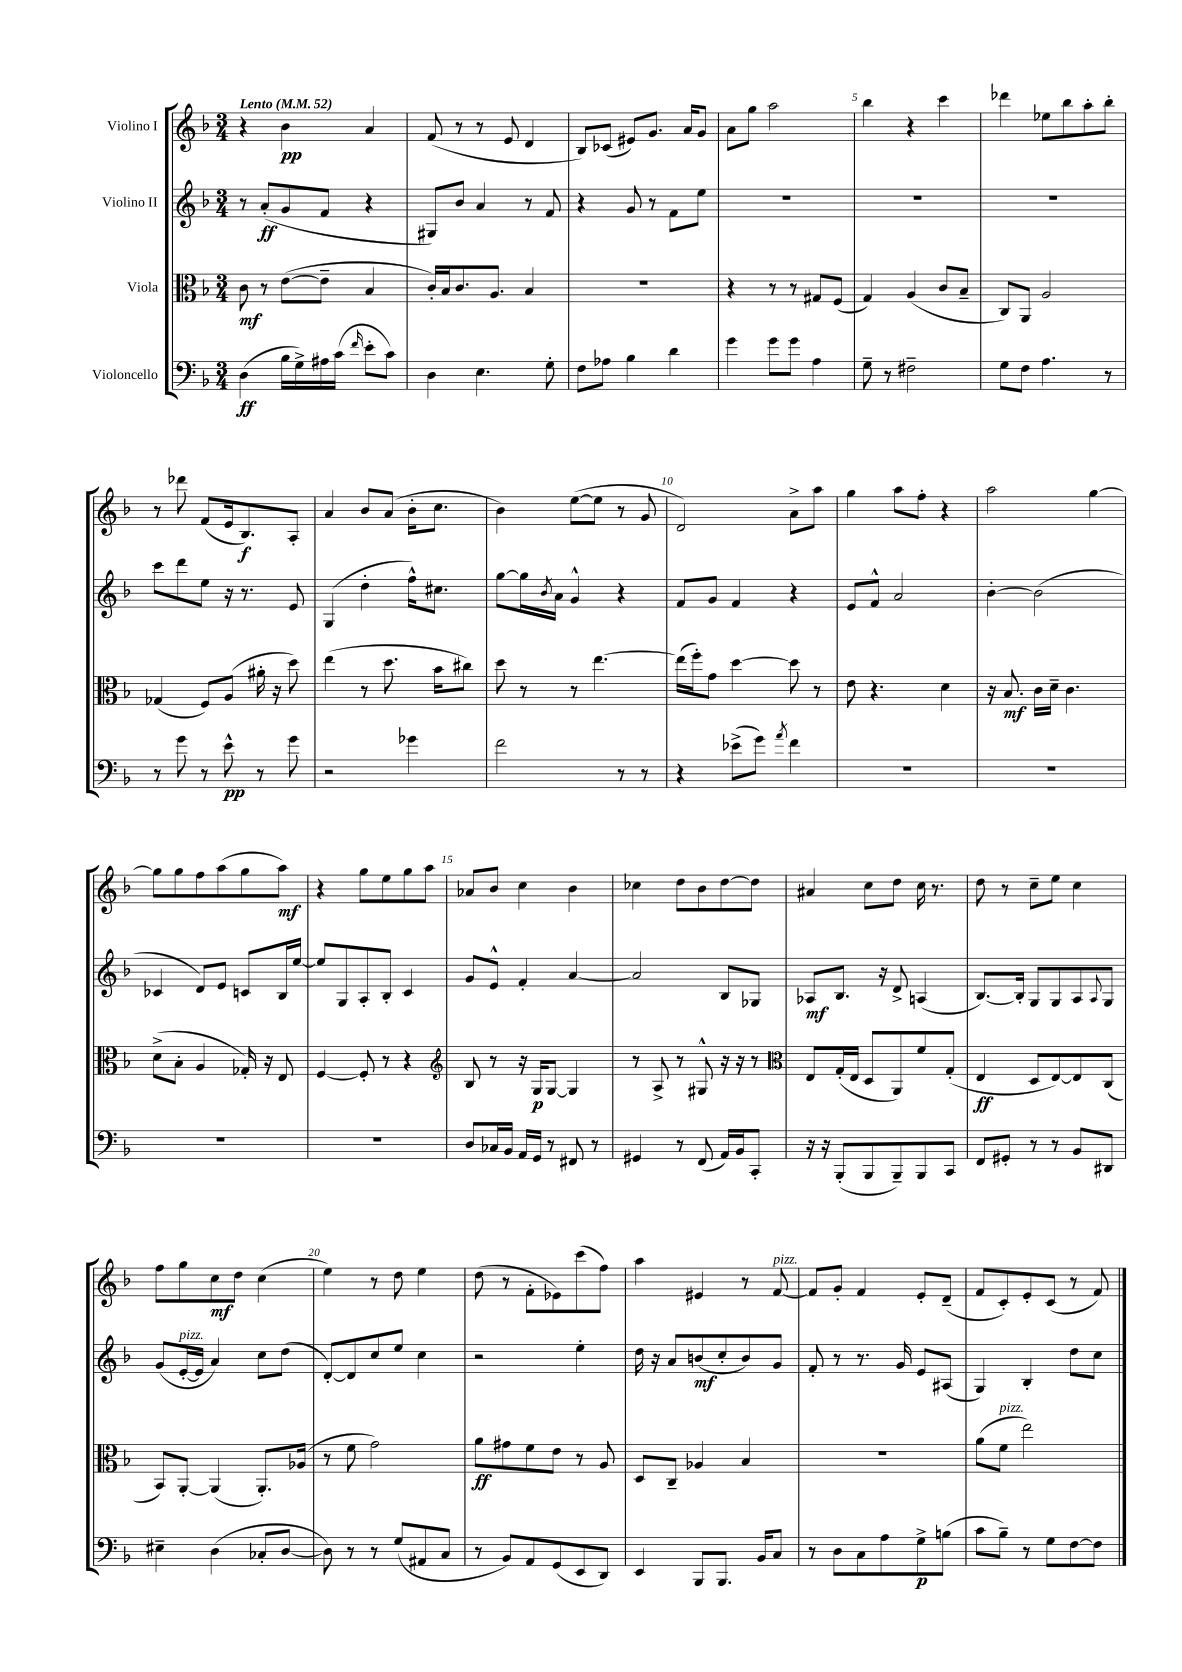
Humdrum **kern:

**kern	**kern	**kern	**kern
*staff4	*staff3	*staff2	*staff1
*clefF4	*clefC3	*clefG2	*clefG2
*k[b-]	*k[b-]	*k[b-]	*k[b-]
*M3/4	*M3/4	*M3/4	*M3/4
*MM52	*MM52	*MM52	*MM52
(4D	8c	8r	4r
.	8r	(8a'	.
16B-	([8e	8g	4b-
16G^)	.	.	.
16A#	8e~]	8f	.
(16c	.	.	.
16qqf	.	.	.
8e'	4B-	4r	4a
8c)	.	.	.
=	=	=	=
4D	16c')	8G#)	(8f
.	16B-	.	.
.	8.c	8b-	8r
4.E	.	4a	8r
.	8.A	.	.
.	.	.	8e
.	4B-	8r	4d
8G'	.	8f	.
=	=	=	=
8F	2.r	4r	8B-)
8A-	.	.	(8c-
4B-	.	8g	8e#)
.	.	8r	8.g
4d	.	8f	.
.	.	.	16a
.	.	8ee	8g
=	=	=	=
4g	4r	2.r	8a
.	.	.	8gg
8g	8r	.	2aa
8g	8r	.	.
4A	8G#	.	.
.	(8F	.	.
=	=	=	=
8G~	4G)	2.r	4bb-
8r	.	.	.
2F#~	(4A	.	4r
.	8c	.	4ccc
.	8B-~	.	.
=	=	=	=
8G	8C)	2.r	4ddd-
8F	8AA	.	.
4.A	2A	.	8ee-
.	.	.	8bb-
.	.	.	8aa'
8r	.	.	8bb-'
=	=	=	=
8r	(4G-	8ccc	8r
8g	.	8ddd	8ddd-
8r	8F)	8ee	(8f
8e^^	(8A	16r	16e
.	.	8.r	8.B-)
8r	16a#'	.	.
.	16r	.	.
8g	8dd)	8e	8A'
=	=	=	=
2r	(4ee	(4G	4a
.	8r	4dd'	8b-
.	8.dd	.	(8a
4g-	.	16ff^^)	16b-'
.	16b-	8.cc#	8.cc
.	8cc#)	.	.
=	=	=	=
2f	8dd	[8gg	4b-)
.	8r	16gg]	.
.	.	8qb-	.
.	.	16a	.
.	8r	4g^^	([8ee
.	[4.ee	.	8ee]
8r	.	4r	8r
8r	.	.	8g
=	=	=	=
4r	(16ee]	8f	2d)
.	16ff')	.	.
.	8g	8g	.
(8e-^	[4dd	4f	.
8g)	.	.	.
8qa	.	.	.
4f	8dd]	4r	8a^
.	8r	.	8aa
=	=	=	=
2.r	8e	8e	4gg
.	4.r	8f^^	.
.	.	2a	8aa
.	.	.	8ff'
.	4d	.	4r
=	=	=	=
2.r	16r	[4b-'	2aa
.	8.B-	.	.
.	16c	(2b-]	.
.	16d~	.	.
.	4.c	.	.
.	.	.	[4gg
=	=	=	=
2.r	(8d^	4c-	8gg]
.	8B-'	.	8gg
.	4A	8d)	8ff
.	.	8e	(8aa
.	16G-')	8c	8gg
.	16r	.	.
.	8E	16B-	8aa)
.	.	[16ee	.
=	=	=	=
2.r	[4F	8ee]	4r
.	.	8G	.
.	8F']	8A'	8gg
.	8r	8B-'	8ee
.	4r	4c	8gg
.	.	.	8aa
=	=	=	=
*	*clefG2	*	*
8D	8B-	8g	8a-
16C-	8r	8e^^	8b-
16BB-	.	.	.
16AA	16r	4f'	4cc
16GG	16G	.	.
8r	[8G	.	.
8FF#	4G]	[4a	4b-
8r	.	.	.
=	=	=	=
4GG#	8r	2a]	4cc-
.	8A^	.	.
8r	8r	.	8dd
(8FF	8G#^^	.	8b-
16AA)	16r	8B-	[8dd
16BB-	16r	.	.
8CC'	8r	8G-	8dd]
=	=	=	=
*	*clefC3	*	*
16r	8E	8A-	4a#
16r	.	.	.
(8BBB-'	(16G'	8.B-	.
.	16E	.	.
8BBB-	8D	.	8cc
.	.	16r	.
8BBB-~)	8AA)	8d^	8dd
8BBB-	8f	(4A	16cc
.	.	.	8.r
8CC	(8G'	.	.
=	=	=	=
8FF	4E	[8.B-)	8dd
8GG#'	.	.	8r
.	.	16B-']	.
8r	8D	8G	8cc~
8r	[8E)	8G	8ee
8BB-	8E]	8A	4cc
.	.	8qqA	.
8DD#	(8C	8G	.
=	=	=	=
4E#~	8BB-)	(8g	8ff
.	[8AA'	[16e'	8gg
.	.	16e]	.
(4D	(4AA]	4a)	8cc
.	.	.	8dd
8C-'	8.AA')	8cc	(4cc
[8D	.	(8dd	.
.	(16A-	.	.
=	=	=	=
8D])	8r	[8d')	4ee)
8r	8f	8d]	.
8r	2g)	8cc	8r
(8G	.	8ee	8dd
8AA#	.	4cc	4ee
8C	.	.	.
=	=	=	=
8r	8a	2r	(8dd
8BB-)	8g#	.	8r
8AA	8f	.	8f'
(8GG	8e	.	8e-)
8EE	8r	4ee'	(8ccc
8DD)	8A	.	8ff)
=	=	=	=
4EE	8D	16dd	4aa
.	.	16r	.
.	8C~	8a	.
8BBB-	4A-	(8b	4e#
8.BBB-	.	8cc'	.
.	4B-	8b)	8r
16BB-	.	.	.
8C	.	8g	[8f
=	=	=	=
8r	2.r	8f'	8f]
8D	.	8r	8g'
8C	.	8.r	4f
8A	.	.	.
.	.	16g	.
8G^	.	8e	8e'
(8B	.	(8A#	(8d~
=	=	=	=
8c	(8a	4G)	8f
8B-~)	8f	.	8c')
8r	2ee)	4B-'	8e'
8G	.	.	(8c
[8F	.	8dd	8r
8F]	.	8cc	8f)
==	==	==	==
*-	*-	*-	*-
